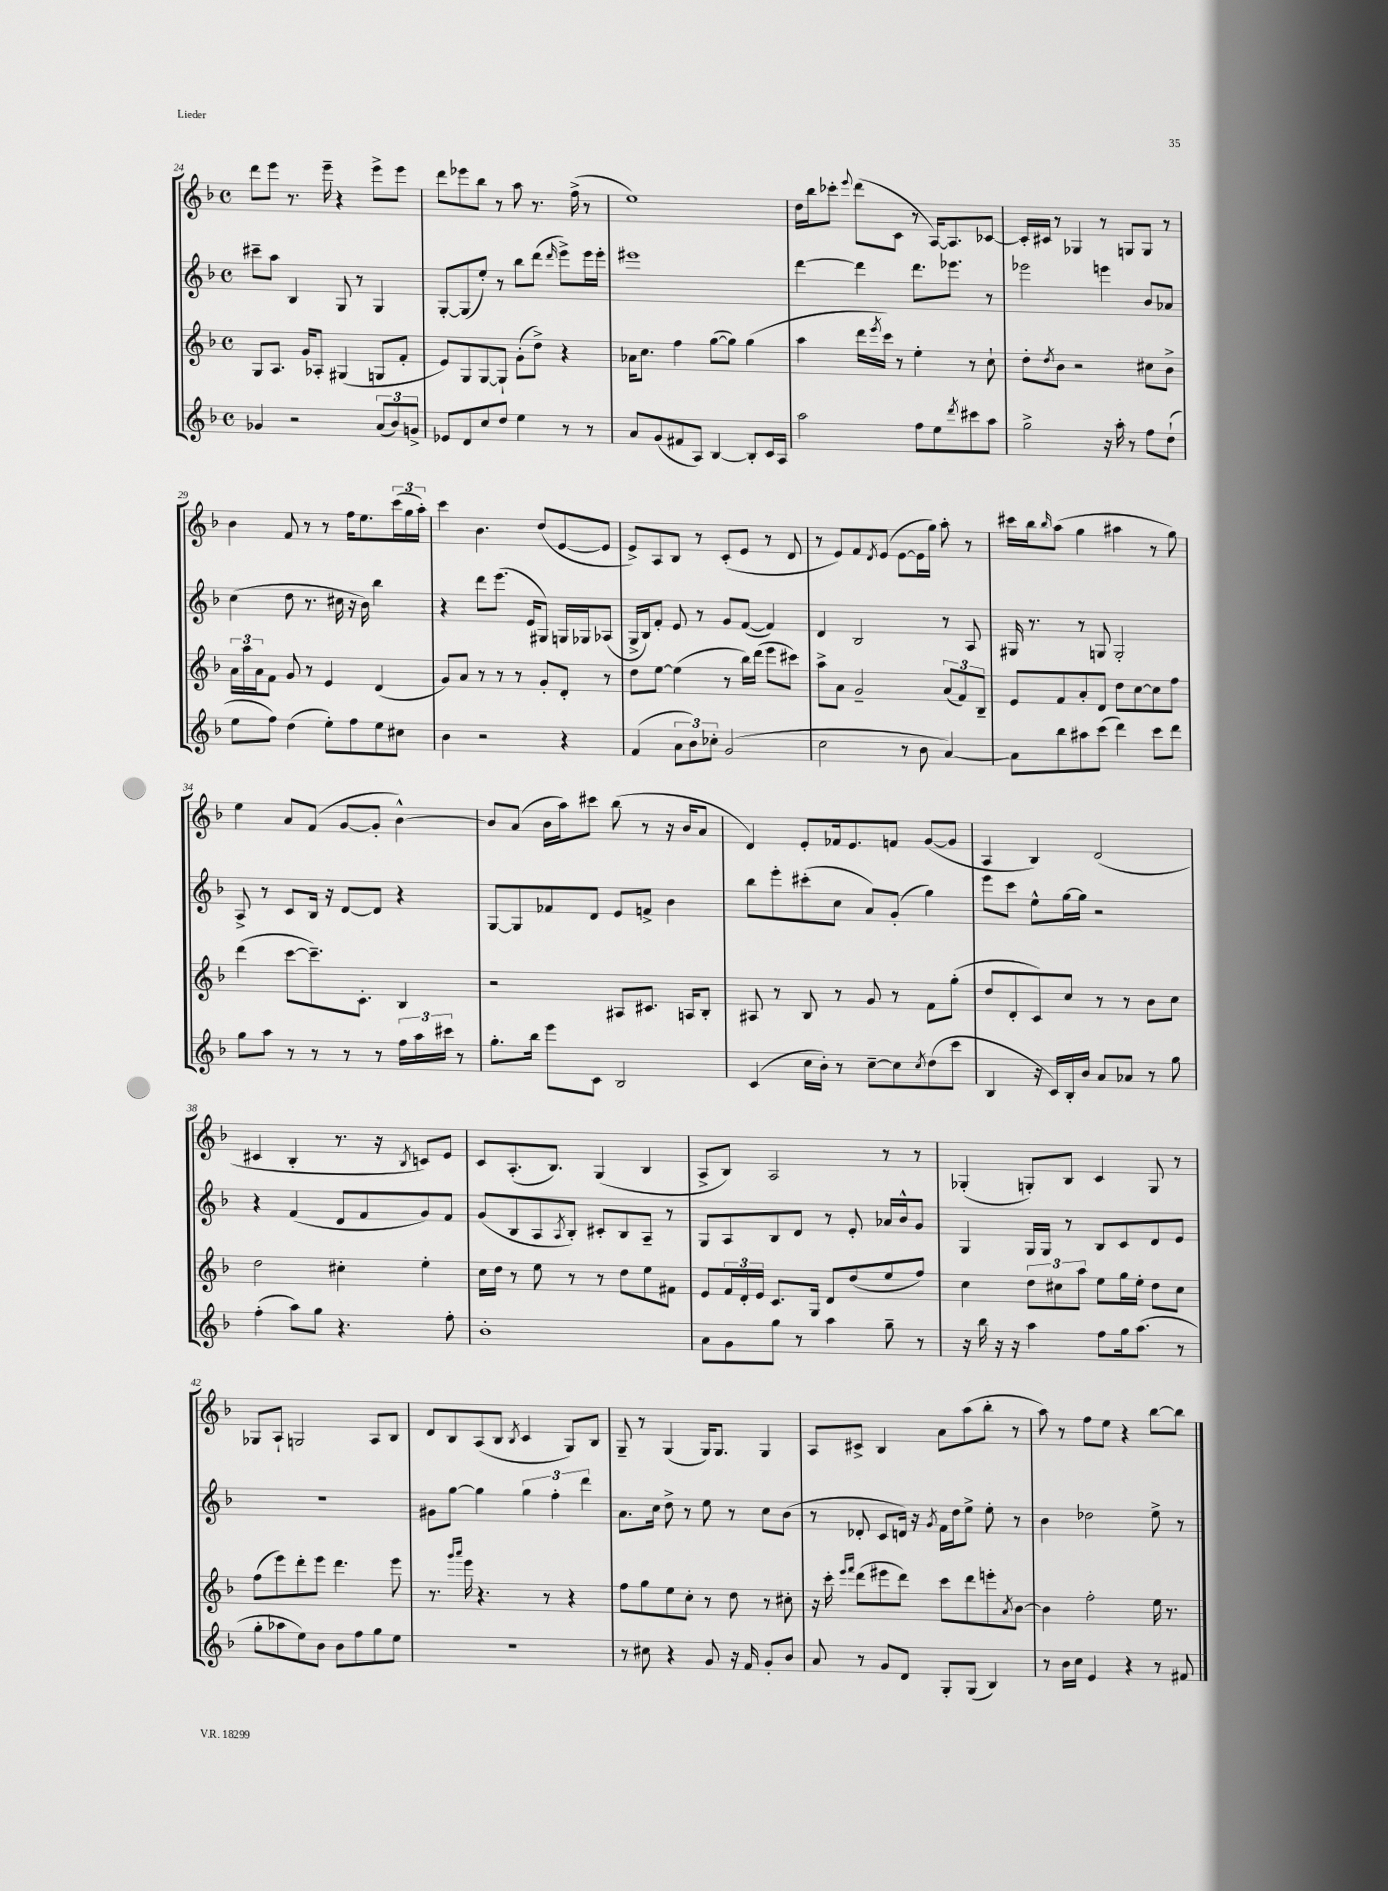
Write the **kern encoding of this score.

**kern	**kern	**kern	**kern
*staff4	*staff3	*staff2	*staff1
*clefG2	*clefG2	*clefG2	*clefG2
*k[b-]	*k[b-]	*k[b-]	*k[b-]
*M4/4	*M4/4	*M4/4	*M4/4
*met(c)	*met(c)	*met(c)	*met(c)
4g-	8G	8ccc#~	8ddd
.	8.A	8aa	8eee
2r	.	4B-	8.r
.	16g	.	.
.	8A-'	.	.
.	.	.	16eee~
.	(4G#	8G	4r
.	.	8r	.
(12a	8G	4G	8eee^
12b-)	.	.	.
.	8f'	.	8eee
12g^	.	.	.
=	=	=	=
8e-	8e)	[8G'	8ddd
8d	8G	(8G]	8eee-
8cc	[8G	8ee')	8bb-
8dd	8G`]	8r	8r
4ee	(8g'	8bb-	8aa
.	8dd^)	(8ddd	8.r
.	.	16qqddd	.
8r	4r	8eee^)	.
.	.	.	(16ff^
8r	.	16eee	8r
.	.	16eee'	.
=	=	=	=
8a	16a-	1eee#	1ee)
.	8.cc	.	.
(8g	.	.	.
8f#	4ff	.	.
8A)	.	.	.
[4B-	([8gg	.	.
.	8gg])	.	.
8B-']	(4gg	.	.
16c	.	.	.
16A	.	.	.
=	=	=	=
2aa	4aa	[4ddd	16dd
.	.	.	16bb-
.	.	.	8ccc-'
.	.	.	8qqeee
.	16ddd	4ddd]	(8ddd
.	8qeee	.	.
.	16ccc)	.	.
.	8r	.	8c
8ff	4ee'	8.ddd	8r
8ee	.	.	[16A)
.	.	8.eee-	8.A]
8qddd	.	.	.
8ccc#	8r	.	.
8aa	8cc`	8r	[8c-
=	=	=	=
2gg^	8dd'	2eee-	16c-']
.	.	.	16c#
.	8qdd	.	.
.	8b-	.	8r
.	2r	.	4G-
16r	.	4eee	8r
16aa'	.	.	.
8r	.	.	8G
8ff	8cc#	8b-	8G
(8dd`	8b-^	8a-	8r
=	=	=	=
8ee	24a	(4cc	4b-
.	24aa	.	.
.	24a	.	.
8ff)	8f	.	.
(4dd	8g	8dd	8f
.	8r	8.r	8r
8ee')	4e	.	8r
.	.	16cc#	.
8ff	.	16r	16ff
.	.	16b-)	8.ee
8ee	(4d	4bb-	.
8cc#	.	.	(24ccc
.	.	.	24gg
.	.	.	24aa')
=	=	=	=
4b-	8g)	4r	4ccc
.	8a	.	.
2r	8r	8ddd	4.b-
.	8r	(8.eee	.
.	8r	.	.
.	.	16e	.
.	8g'	8G#)	(8dd
4r	8d'	16G	[8e
.	.	16G-	.
.	8r	(8A-	8e]
=	=	=	=
(4f	8dd	16G^	8e^)
.	.	16B-)	.
.	[8ee	8f'	8A
12a	(4ee]	8e	8B-
12b-)	.	.	.
.	.	8r	8r
12cc-'	.	.	.
(2g	8r	8g	(8c'
.	16bb-)	([8f	8e
.	(16ddd	.	.
.	8eee	4f])	8r
.	8ccc#)	.	8d
=	=	=	=
2cc	8aa^	4d	8r
.	8a	.	8e)
.	2g~	2B-	8f
.	.	.	8qd
.	.	.	(8e
8r	.	.	[8e
8b-	.	.	16e]
.	.	.	16gg)
[4a)	(12a	8r	8aa'
.	12f)	.	.
.	.	8A	8r
.	12B-~	.	.
=	=	=	=
8a]	8e	16G#	16ccc#
.	.	8.r	16bb-
.	.	.	16qqbb-
8bb-	8f	.	(8aa
8aa#	8a'	8r	4gg
(8ccc	8d	8G	.
4ddd)	8dd	2G'	4aa#
.	[8cc	.	.
8ccc	8cc]	.	8r
8ddd	8ff	.	8gg)
=	=	=	=
8gg	(4ddd	8A^	4ee
8aa	.	8r	.
8r	[8ccc	8c	8a
8r	8.ccc~])	16B-	(8f
.	.	16r	.
8r	.	[8d	[8g
.	8.c'	.	.
8r	.	8d]	8g']
24ff	4B-	4r	[4b-^^)
24aa	.	.	.
24ccc#	.	.	.
8r	.	.	.
=	=	=	=
8.gg'	2r	[8G	8b-]
.	.	8G]	(8a
16bb-	.	.	.
8eee	.	8f-	16b-
.	.	.	16aa)
8c	.	8d	8ccc#
2B-	8A#	8e	(8bb-
.	8.c#	8f^	8r
.	.	4b-	16r
.	16A	.	16b-
.	8B-'	.	8a
=	=	=	=
(4c	8A#	8bb-	4d)
.	8r	8eee'	.
16cc	8B-	(8ccc#'	8e'
16b-')	.	.	.
8r	8r	8cc	16f-
.	.	.	8.e
[8cc~	8g	8a)	.
8cc]	8r	(8g'	8f
8qcc	.	.	.
(8dd	8f	4gg)	([8g
8ccc	(8gg'	.	8g]
=	=	=	=
4B-	8dd	8eee	4A
.	8d'	8ccc	.
16r	8c)	8ee^^	4B-)
16c)	.	.	.
16B-'	8cc	[16gg	.
16b-	.	16gg]	.
8a	8r	2r	(2d
8a-	8r	.	.
8r	8b-	.	.
8gg	8cc	.	.
=	=	=	=
(4ff'	2dd	4r	4c#
8aa)	.	(4f	4B-'
8gg	.	.	.
4.r	4cc#'	8d	8.r
.	.	8f	.
.	.	.	16r
.	.	.	8qB-
.	4ee'	8g)	8c)
8ff'	.	8f	8e
=	=	=	=
1b-'	16cc	(8g	8c
.	16dd	.	.
.	8r	8B-	(8.A'
.	8ee	8A	.
.	.	.	8.B-)
.	.	8qA	.
.	8r	8B-')	.
.	8r	8c#'	(4G
.	8dd	8B-	.
.	8ee	8A~	4B-
.	8f#	8r	.
=	=	=	=
8a	8e	8G	8A^
8g	24f	8A	8B-)
.	24d'	.	.
.	24e	.	.
8gg	8.c	8B-	2A
8r	.	8d	.
.	16G	.	.
4aa	8d	8r	.
.	(8dd	8e'	.
8gg~	8ee	16a-	8r
.	.	16b-^^	.
8r	8ff)	8g	8r
=	=	=	=
16r	4cc	4G	(4G-'
16bb-	.	.	.
16r	.	.	.
16r	.	.	.
4aa	12dd	16G	8G')
.	.	16G	.
.	12cc#	.	.
.	.	8r	8B-
.	12aa	.	.
8ff	8ee	8B-	4c
16gg	16gg	8c	.
(8.aa	16ee'	.	.
.	8dd	8d	8G
8r	8cc#	8e	8r
=	=	=	=
8gg'	(8ff	1r	8G-
8aa-	8eee)	.	8A`
8ee)	8ddd'	.	2G
8b-	8eee	.	.
8b-	4.ddd	.	.
8ff	.	.	.
8gg	.	.	8A
8ee	8eee	.	8B-
=	=	=	=
1r	8.r	8g#	8d
.	.	[8gg	8B-
.	16qqggg	.	.
.	16qqaaa	.	.
.	16eee	.	.
.	4.r	4gg]	(8A
.	.	.	8B-
.	.	.	8qB-
.	.	6gg	4c
.	8r	.	.
.	.	6ff'	.
.	4r	.	8G)
.	.	6ddd	.
.	.	.	8B-
=	=	=	=
8r	8ff	8.a	8G~
8cc#	8gg	.	8r
.	.	16cc	.
4r	8ee	8dd^	(4G
.	8cc'	8r	.
8g	8r	8ee	16G)
.	.	.	8.G
16r	8dd	8r	.
16f	.	.	.
8g'	8r	8cc	4G
8b-	8cc#'	(8b-	.
=	=	=	=
8a	16r	8r	8A
.	16ccc'	.	.
.	16qqeee	.	.
.	16qqfff	.	.
8r	(8ddd	8d-'	8c#^
8g	8eee#	8c	4B-
8d	8ddd)	16d)	.
.	.	16r	.
.	.	8qg	.
8G'	8ccc	16f	8a
.	.	16dd	.
(8G	8ddd	8ee^	(8aa
4B-)	8eee'	8ee'	8bb-'
.	8qa	.	.
.	[8b-	8r	8r
=	=	=	=
8r	4b-]	4b-	8aa)
16b-	.	.	8r
16cc	.	.	.
4e	2ff'	2dd-	8ff
.	.	.	8ee
4r	.	.	4r
8r	16ee	8ee^	[8bb-
.	8.r	.	.
8f#	.	8r	8bb-]
==	==	==	==
*-	*-	*-	*-
